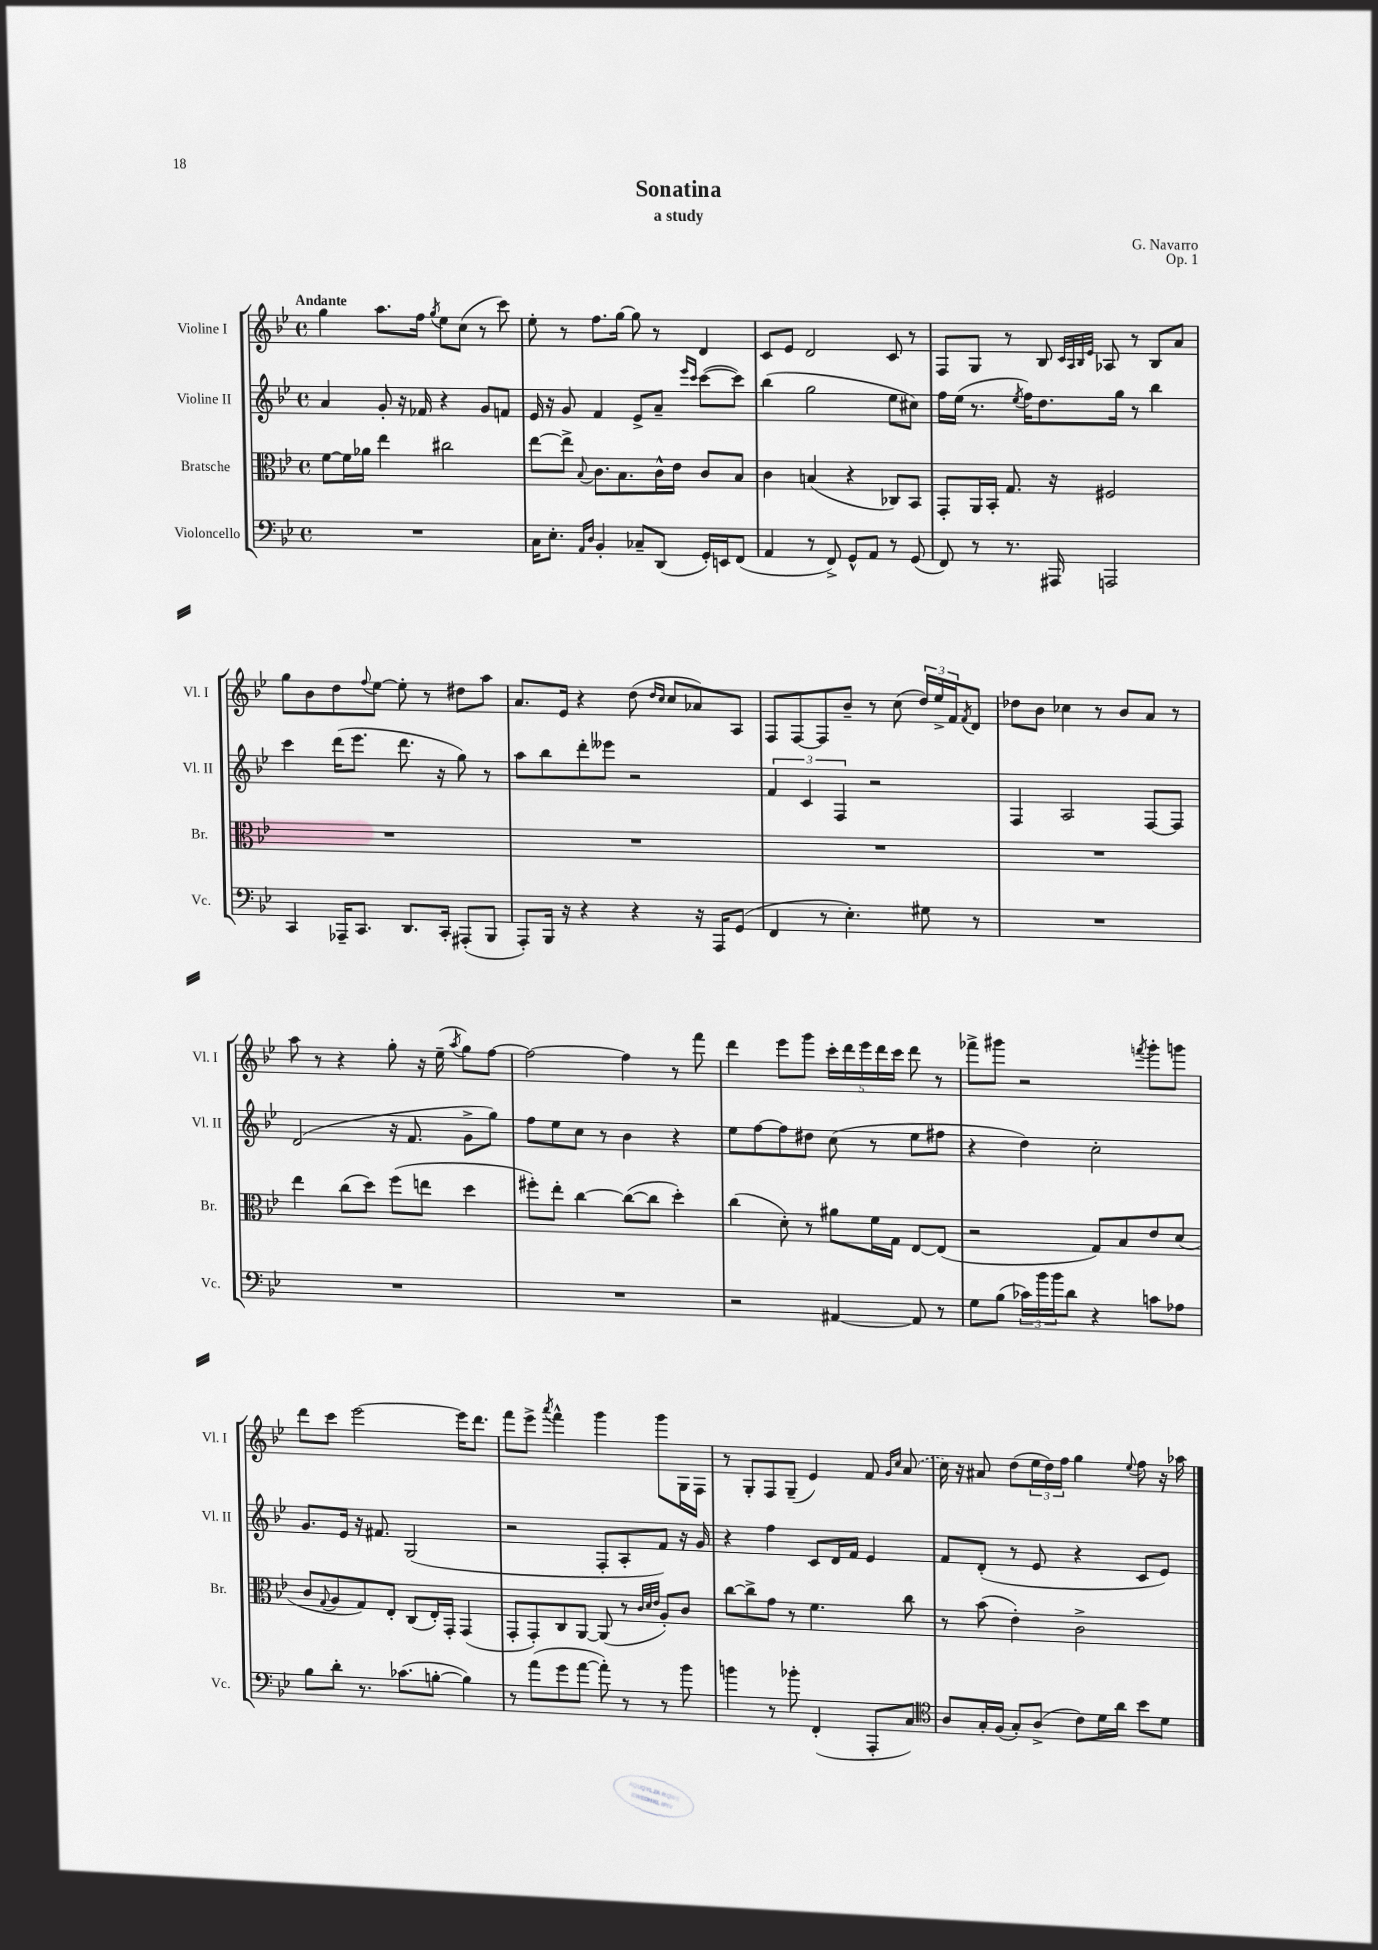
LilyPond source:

\header { title = "Sonatina" composer = "G. Navarro" subtitle = "a study" opus = "Op. 1" }
<<
\new StaffGroup <<
\new Staff = "s0" \with { instrumentName = "Violine I" shortInstrumentName = "Vl. I" } {
    \clef treble \key bes \major \defaultTimeSignature \time 4/4 \tempo "Andante"
    g''4 a''8. f''16 \acciaccatura { g''8 } ees''8 c''8( r8 c'''8) |
    ees''8-. r8 f''8. g''16~ g''8 r8 d'4 |
    c'8 ees'8 d'2 c'8 r8 |
    f8 g8 r8 bes8 \grace { c'32 a32 bes32 ees'32 } aes8 r8 bes8 a'8 |
    g''8 bes'8 d''8 \appoggiatura { f''8 } ees''8~ ees''8-. r8 dis''8 a''8 |
    a'8. ees'16 r4 d''8( \grace { d''16 c''16 } c''8 aes'8) a8 |
    f8 f8~ f8 bes'8-- r8 c''8( \tuplet 3/2 { d''16) ees''16-> f'16 } \acciaccatura { f'8 } d'8 |
    des''8 bes'8 ces''4 r8 bes'8 a'8 r8 |
    a''8 r8 r4 g''8-. r16 ees''16--( \acciaccatura { a''8 } g''8) f''8~ |
    f''2~ f''4 r8 f'''8 |
    d'''4 ees'''8 g'''8 \tuplet 5/4 { c'''16-. d'''16 ees'''16 d'''16 c'''16 } d'''8 r8 |
    fes'''8-> gis'''8 r2 \acciaccatura { f'''8 } gis'''8-. g'''8 |
    d'''8 c'''8 ees'''2~ ees'''16 d'''8. |
    f'''8 ees'''8-> \acciaccatura { a'''8 } f'''4-^ g'''4 g'''8 g16 f16 |
    r8 g8-. f8 g8--( ees'4) f'8 \grace { g'16 c''16 } \once \slurDashed a'8( |
    c''16) r16 ais'8 d''8( \tuplet 3/2 { ees''16 d''16) f''16 } g''4 \appoggiatura { ees''8 } f''8 r16 aes''16 \bar "|." |
}
\new Staff = "s1" \with { instrumentName = "Violine II" shortInstrumentName = "Vl. II" } {
    \clef treble \key bes \major \defaultTimeSignature \time 4/4
    a'4 g'8-. r16 fes'16 r4 g'8 f'8 |
    ees'16 r16 g'8 f'4 ees'8-> a'8-- \grace { ees'''16 c'''16 } c'''8~( c'''8) |
    bes''4( g''2 ees''8 cis''8) |
    f''16 ees''16( r8. \acciaccatura { ees''8 } f''16) d''8. g''16 r8 bes''4 |
    c'''4 d'''16( ees'''8. d'''8. r16 g''8) r8 |
    a''8 bes''8 d'''8-. eeses'''8 r2 |
    \tuplet 3/2 { f'4 c'4 f4 } r2 |
    f4 a2 f8~ f8 |
    d'2( r16 f'8. g'8-> g''8) |
    f''8 ees''8 c''8 r8 bes'4 r4 |
    ees''8 f''8~ f''8 dis''8 c''8( r8 ees''8 fis''8 |
    r4 d''4) c''2-. |
    g'8. ees'16 r16 fis'8. g2( |
    r2 f8-. a8-. f'8) r16 g'16 |
    r4 f''4 c'8 d'16 f'16 ees'4 |
    f'8 d'8-.( r8 ees'8 r4 c'8 ees'8) \bar "|." |
}
\new Staff = "s2" \with { instrumentName = "Bratsche" shortInstrumentName = "Br." } {
    \clef alto \key bes \major \defaultTimeSignature \time 4/4
    f'8~ f'16 aes'16 ees''4 cis''2 |
    ees''8~ ees''8-> \appoggiatura { bes8 } c'8. bes8. c'16-^ ees'16 c'8 bes8 |
    c'4 b4( r4 ces8) bes,8 |
    g,8-. a,16 bes,16-. g8. r16 fis2 |
    R1 |
    R1 |
    R1 |
    R1 |
    ees''4 c''8( d''8) f''8( e''8 d''4 |
    fis''8-.) ees''8-. c''4~ c''8~( c''8 d''4-.) |
    c''4( d'8-.) r8 ais'8 f'16 g16 ees8~ ees8( |
    r2 g8) bes8 ees'8 d'8( |
    c'8 \appoggiatura { g8 } a8 g8) ees8-. c8( ees16-.) g,16-. g,4( |
    g,8-. g,8-.) c8 a,8~ a,8( r8 \grace { c'32 d'32 ees'32 } a8-.) c'8 |
    c''8~ c''8-> g'8 r8 f'4. c''8 |
    r8 bes'8( ees'4-.) c'2-> \bar "|." |
}
\new Staff = "s3" \with { instrumentName = "Violoncello" shortInstrumentName = "Vc." } {
    \clef bass \key bes \major \defaultTimeSignature \time 4/4
    R1 |
    c16 ees8.-. \grace { a,16 d16 } bes,4-. ces8-- d,8( g,16-.) e,16 f,8( |
    a,4 r8 f,8->) g,8-^ a,8 r8 g,8( |
    f,8) r8 r8. ais,,16 a,,2 |
    c,4 aes,,16-- c,8. d,8. c,16-. ais,,8-.( bes,,8 |
    a,,8-.) bes,,16 r16 r4 r4 r16 a,,16 g,8( |
    f,4 r8 ees4.-.) gis8 r8 |
    R1 |
    R1 |
    R1 |
    r2 ais,4~ ais,8 r8 |
    g8 bes8( \tuplet 3/2 { ces'16) bes'16 bes'16 } d'8 r4 c'8 aes8 |
    bes8 d'8-. r8. ces'8.( b8~-. b4) |
    r8 a'8( g'8 a'8~ a'8-.) r8 r8 bes'8 |
    b'4 r8 bes'8-. f,4-.( a,,8-. c8) |
    \clef tenor a8 g16-. f16( g8-.) a8->( c'8) d'16 a'16 bes'8 d'8 \bar "|." |
}
>>
>>
\layout { \context { \Score \remove "Bar_number_engraver" } }
